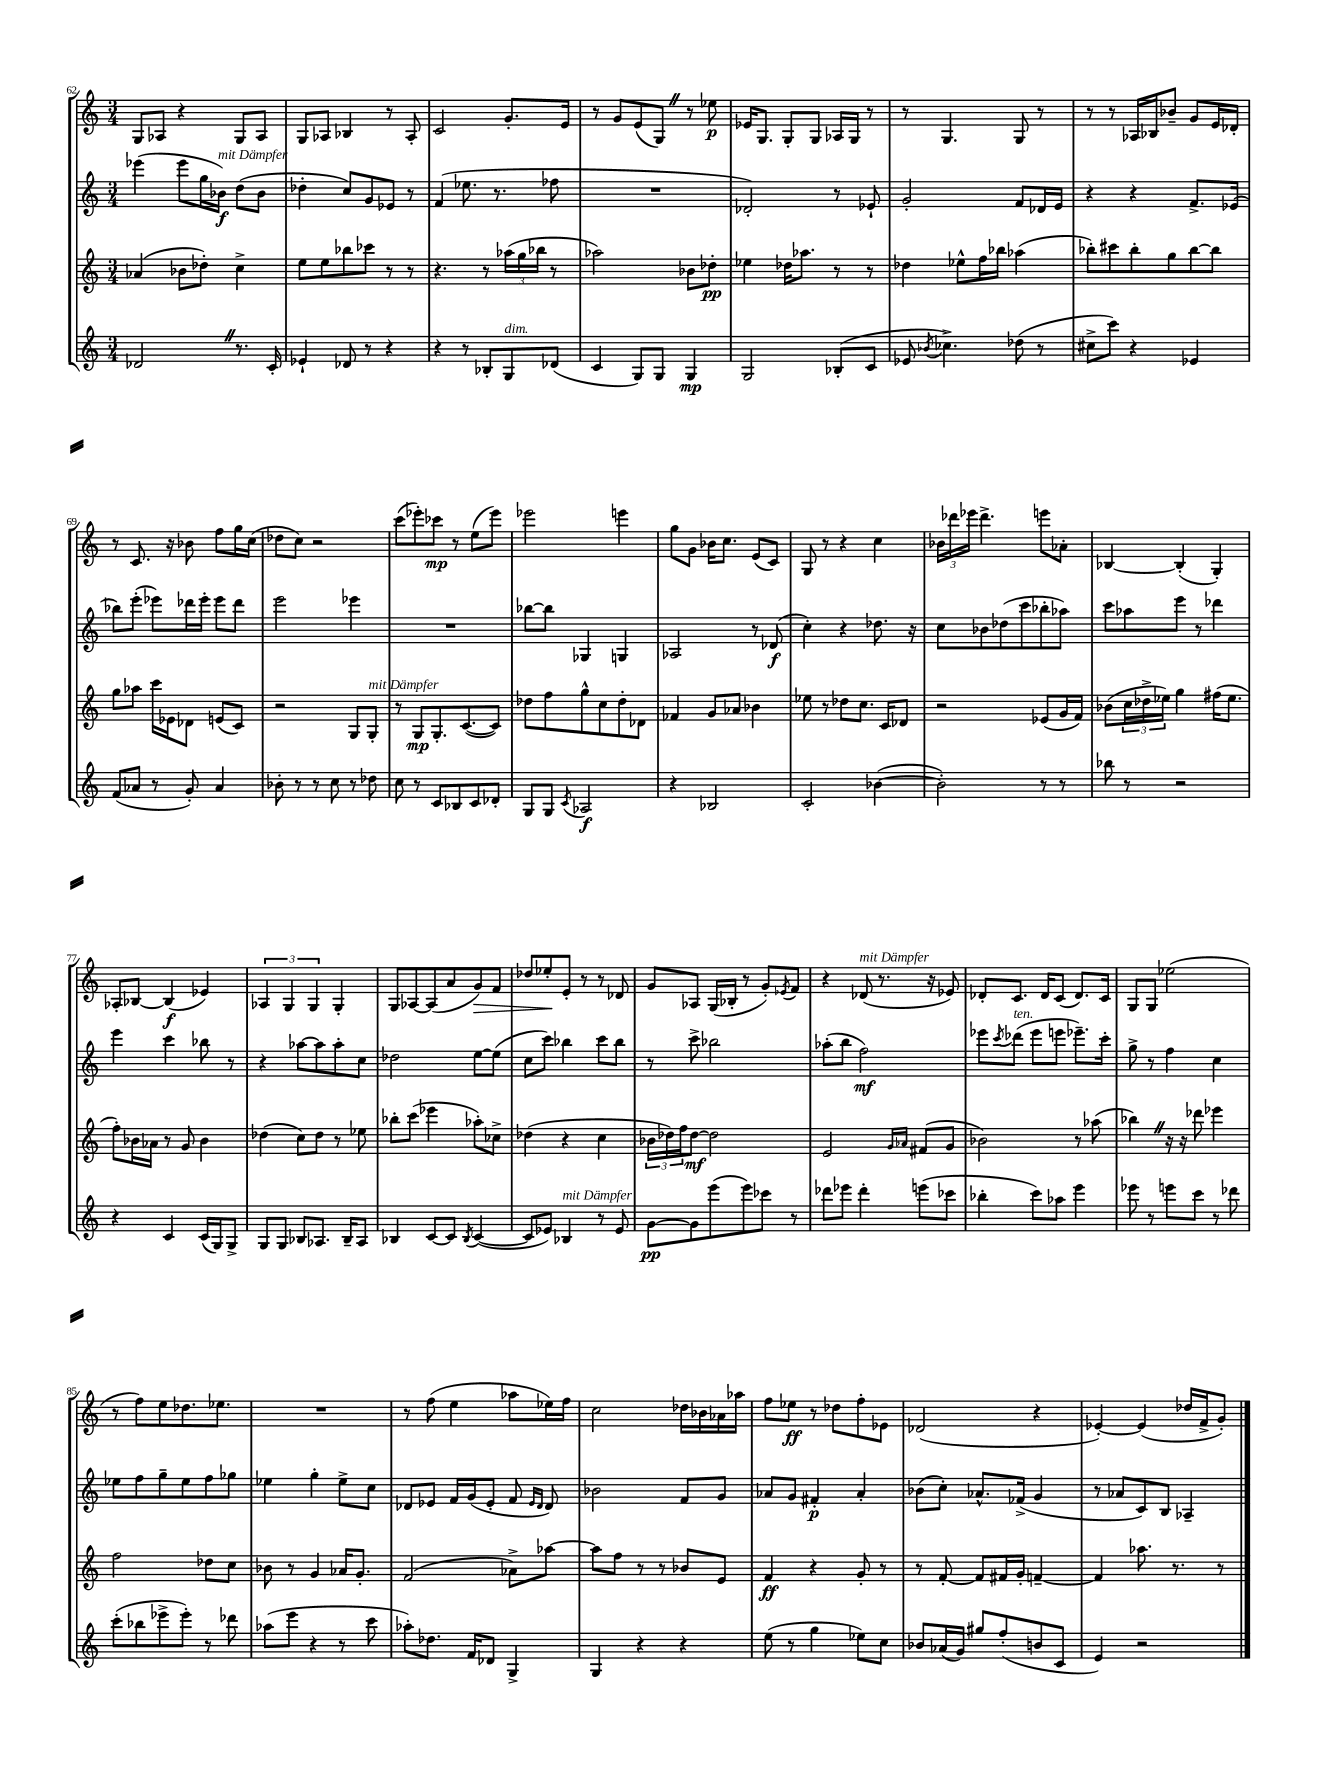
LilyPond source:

<<
\new StaffGroup <<
\new Staff = "s0" {
    \clef treble \key c \major \numericTimeSignature \time 3/4
    g8 aes8 r4 g8 aes8 |
    g8 aes8 bes4 r8 aes8-. |
    c'2 g'8.-. e'16 |
    r8 g'8 e'8( g8) \once \override BreathingSign.text = \markup { \musicglyph "scripts.caesura.straight" } \breathe r8 ees''8\p |
    ees'16 g8. g8-. g8 aes16 g16 r8 |
    r8 g4. g8 r8 |
    r8 r8 aes16 bes16 bes'8-- g'8 e'16 des'16-. |
    r8 c'8. r16 bes'8 f''8 g''16 c''16( |
    des''8 c''8) r2 |
    c'''8( ees'''8-.) ces'''8\mp r8 e''8( ees'''8) |
    ees'''2 e'''4 |
    g''8 g'8 bes'16 c''8. e'8( c'8) |
    g8 r8 r4 c''4 |
    \tuplet 3/2 { bes'16 des'''16 ees'''16 } des'''4.-> e'''8 aes'8-. |
    bes4~ bes4-.( g4-.) |
    aes8-. bes8~ bes4\f( ees'4) |
    \tuplet 3/2 { aes4 g4 g4 } g4-. |
    g8 aes8~ aes8( a'8 g'8\>) f'8 |
    des''8 ees''8-.\! e'8-. r8 r8 des'8 |
    g'8 aes8 g16( bes16-. r8 g'8-.) \acciaccatura { ees'8 } f'8 |
    r4 des'8^\markup { \italic "mit Dämpfer" }( r8. r16 ees'8) |
    des'8-. c'8. des'16 c'8( des'8.) c'16 |
    g8 g8 ees''2( |
    r8 f''8) e''8 des''8. ees''8. |
    R2. |
    r8 f''8( e''4 aes''8 ees''16) f''16 |
    c''2 des''16 bes'16 aes'16 aes''16 |
    f''8 ees''8\ff r8 des''8 f''8-. ees'8 |
    des'2( r4 |
    ees'4~-.) ees'4( des''16 f'16-> g'8-.) \bar "|." |
}
\new Staff = "s1" {
    \clef treble \key c \major \numericTimeSignature \time 3/4
    ees'''4( ees'''8 g''16 bes'16\f^\markup { \italic "mit Dämpfer" }) d''8( bes'8 |
    des''4-. c''8) g'8 ees'8 r8 |
    f'4( ees''8. r8. fes''8 |
    R2. |
    des'2-.) r8 ees'8-! |
    g'2-. f'8 des'16 e'16 |
    r4 r4 f'8.-> ees'16( |
    bes''8) e'''8-.( ees'''8) des'''16 ees'''16-. ees'''8 des'''8 |
    e'''2 ees'''4 |
    R2. |
    bes''8~ bes''8 ges4 g4 |
    aes2 r8 des'8\f( |
    c''4-.) r4 des''8. r16 |
    c''8 bes'8 des''8( c'''8 bes''8-. aes''8) |
    c'''8 aes''8 e'''8 r8 des'''4 |
    e'''4 c'''4 bes''8 r8 |
    r4 aes''8~ aes''8 aes''8-. c''8 |
    des''2 e''8~ e''8( |
    c''8 c'''8) bes''4 c'''8 bes''8 |
    r8 c'''8-> bes''2 |
    aes''8-.( b''8 f''2\mf) |
    ees'''8 \acciaccatura { c'''8 } des'''8^\markup { \italic "ten." }( ees'''8 e'''8 ees'''8.--) c'''16-. |
    g''8-> r8 f''4 c''4 |
    ees''8 f''8 g''8-- ees''8 f''8 ges''8 |
    ees''4 g''4-. ees''8-> c''8 |
    des'8 ees'8 f'16 g'16( ees'8-. f'8 \grace { ees'16 des'16 } des'8) |
    bes'2 f'8 g'8 |
    aes'8 g'8 fis'4-.\p aes'4-. |
    bes'8( c''8-.) aes'8.-^ fes'16->( g'4 |
    r8 aes'8 c'8) b8 aes4-- \bar "|." |
}
\new Staff = "s2" {
    \clef treble \key c \major \numericTimeSignature \time 3/4
    aes'4( bes'8 des''8-.) c''4-> |
    e''8 e''8 bes''8 ces'''8 r8 r8 |
    r4. r8 \tuplet 3/2 { aes''16( g''16 bes''16 } r8 |
    aes''2) bes'8 des''8-.\pp |
    ees''4 des''16 aes''8. r8 r8 |
    des''4 ees''8-^ f''16 bes''16 aes''4( |
    bes''8-.) cis'''8 bes''8-. g''8 bes''8~ bes''8 |
    g''8 aes''8 c'''16 ees'16 des'8 e'8( c'8) |
    r2 g8 g8-.^\markup { \italic "mit Dämpfer" } |
    r8 g8\mp g8.-. c'8.~( c'8) |
    des''8 f''8 g''8-^ c''8 des''8-. des'8 |
    fes'4 g'8 aes'8 bes'4 |
    ees''8 r8 des''8 c''8. c'16 des'8 |
    r2 ees'8( g'16 f'16) |
    bes'8( \tuplet 3/2 { c''16 des''16-> ees''16) } g''4 fis''16( ees''8. |
    f''8-.) bes'16 aes'16 r8 g'8 bes'4 |
    des''4( c''8) des''8 r8 ees''8 |
    bes''8-. c'''8( ees'''4 aes''8-.) ces''8-> |
    des''4( r4 c''4 |
    \tuplet 3/2 { bes'16 des''16) f''16 } des''8~\mf des''2 |
    e'2 \grace { g'16 aes'16 } fis'8( g'8 |
    bes'2) r8 aes''8( |
    bes''4) \once \override BreathingSign.text = \markup { \musicglyph "scripts.caesura.straight" } \breathe r16 r16 des'''8 ees'''4 |
    f''2 des''8 c''8 |
    bes'8 r8 g'4 aes'16 g'8.-. |
    f'2( aes'8->) aes''8~ |
    aes''8 f''8 r8 r8 bes'8 e'8 |
    f'4\ff r4 g'8-. r8 |
    r8 f'8~-. f'8 fis'16 g'16-. f'4~-- |
    f'4 aes''8. r8. r8 \bar "|." |
}
\new Staff = "s3" {
    \clef treble \key c \major \numericTimeSignature \time 3/4
    des'2 \once \override BreathingSign.text = \markup { \musicglyph "scripts.caesura.straight" } \breathe r8. c'16-. |
    ees'4-! des'8 r8 r4 |
    r4 r8 bes8-. g8^\markup { \italic "dim." } des'8( |
    c'4 g8) g8 g4\mp |
    g2 bes8-.( c'8 |
    ees'8 \acciaccatura { bes'8 } ces''4.->) des''8( r8 |
    cis''8-> c'''8) r4 ees'4 |
    f'8( aes'8 r8 g'8-.) aes'4 |
    bes'8-. r8 r8 c''8 r8 des''8 |
    c''8 r8 c'8 bes8 c'8 des'8-. |
    g8 g8 \acciaccatura { c'8 } aes2\f |
    r4 bes2 |
    c'2-. bes'4~( |
    bes'2-.) r8 r8 |
    bes''8 r8 r2 |
    r4 c'4 c'16( g16) g8-> |
    g8 g8 bes8 aes8. bes16-- aes8 |
    bes4 c'8~ c'8 \acciaccatura { bes8 } c'4~( |
    c'8 ees'8) bes4^\markup { \italic "mit Dämpfer" } r8 ees'8 |
    g'8~\pp g'8 e'''8( e'''8) ces'''8 r8 |
    des'''8 ees'''8 des'''4-. e'''8( ces'''8 |
    bes''4-. c'''8) aes''8 e'''4 |
    ees'''8 r8 e'''8 c'''8 r8 des'''8 |
    c'''8-.( bes''8 ees'''8-> ees'''8-.) r8 des'''8 |
    aes''8( e'''8 r4 r8 c'''8 |
    aes''8-.) des''8. f'16 des'8 g4-> |
    g4 r4 r4 |
    e''8( r8 g''4 ees''8) c''8 |
    bes'8 aes'16( g'16) gis''8 f''8-.( b'8 c'8 |
    e'4) r2 \bar "|." |
}
>>
>>
\layout { \context { \Score currentBarNumber = #62 } }
